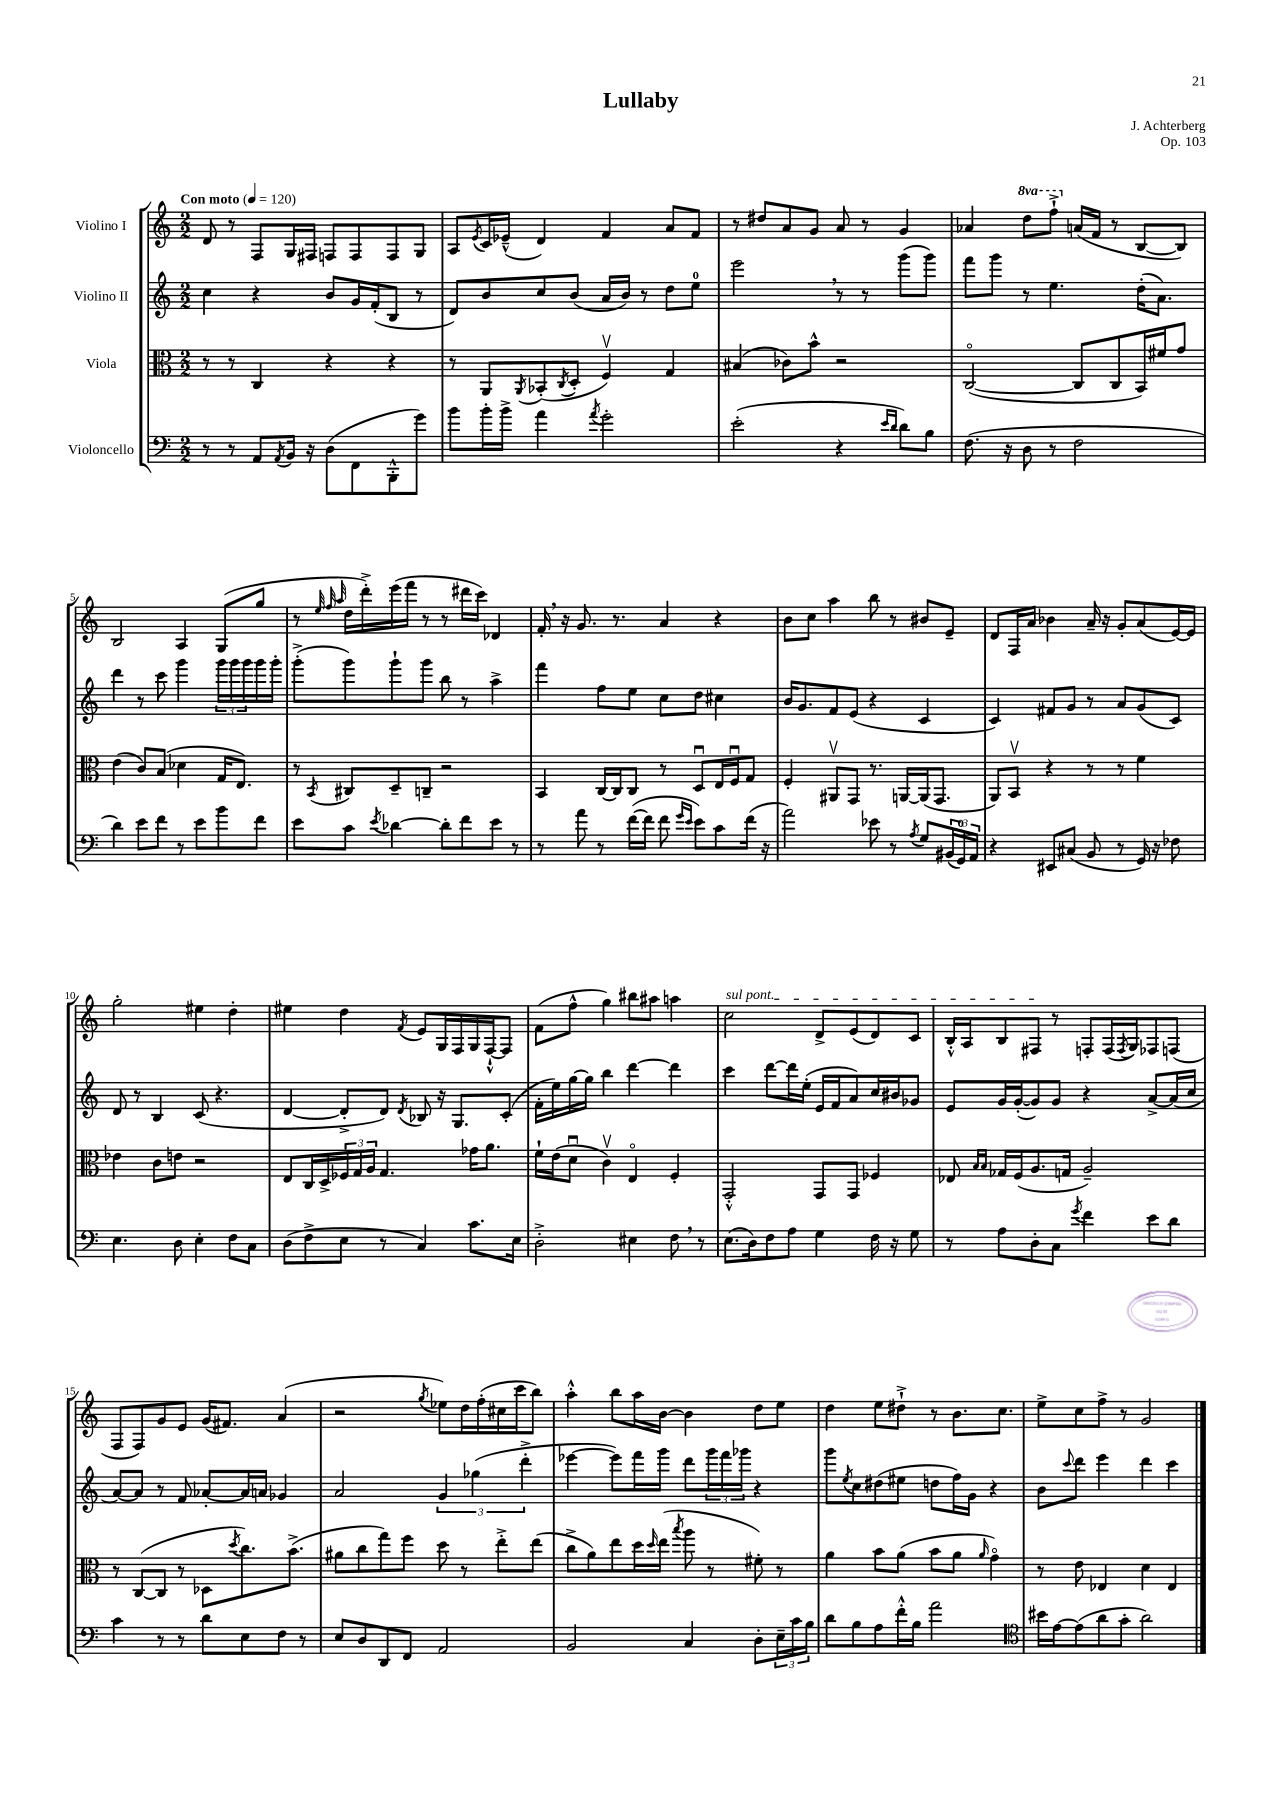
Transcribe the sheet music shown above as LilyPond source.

\header { title = "Lullaby" composer = "J. Achterberg" opus = "Op. 103" }
<<
\new StaffGroup <<
\new Staff = "s0" \with { instrumentName = "Violino I" } {
    \clef treble \key c \major \numericTimeSignature \time 2/2 \set Staff.ottavationMarkups = #ottavation-simple-ordinals \tempo "Con moto" 4 = 120
    d'8 r8 f8 g16 fis16 f8 f8 f8 g8 |
    a8 \acciaccatura { e'8 } c'16 ees'16---^( d'4) f'4 a'8 f'8 |
    r8 dis''8 a'8 g'8 a'8 r8 g'4 |
    aes'4 \ottava #1 d'''8 f'''8-!-> \ottava #0 a'16( f'16 r8 b8~ b8) |
    b2 a4 g8( g''8 |
    r8 \grace { e''32 f''32 a''32 } d''16 d'''16-.->) e'''16( f'''16 r8 r8 dis'''16 c'''16) des'4 |
    f'16-. \breathe r16 g'8. r8. a'4 r4 |
    b'8 c''8 a''4 b''8 r8 bis'8 e'8-- |
    d'8 f16 a'16 bes'4 a'16-- r16 g'8-. a'8( e'16~) e'16 |
    g''2-. eis''4 d''4-. |
    eis''4 d''4 \acciaccatura { f'8 } e'8 g16 f16 g16 f16~-!-^ f8 |
    f'8( f''8-^ g''4) bis''8 ais''8 a''4 |
    \once \override TextSpanner.bound-details.left.text = \markup { \italic "sul pont." } c''2\startTextSpan d'8-> e'8( d'8) c'8 |
    b16-.-^ a16 b8 fis8\stopTextSpan r8 f8-. f16( \acciaccatura { f8 } g16) fes8 f8( |
    f8 f8) g'8 e'8 g'16( fis'8.) a'4( |
    r2 \acciaccatura { g''8 } ees''8) d''16 f''16-.( cis''16 c'''16 b''8) |
    a''4-.-^ b''8 a''16 b'16~ b'4 d''8 e''8 |
    d''4 e''8 dis''8-!-> r8 b'8. c''8. |
    e''8-> c''8 f''8-> r8 g'2 \bar "|." |
}
\new Staff = "s1" \with { instrumentName = "Violino II" } {
    \clef treble \key c \major \numericTimeSignature \time 2/2
    c''4 r4 b'8 g'16 f'16-.( b8 r8 |
    d'8) b'8 c''8 b'8( a'16 b'16) r8 d''8 e''8-0 |
    e'''2 \breathe r8 r8 g'''8( g'''8) |
    f'''8 g'''8 r8 e''4. d''16-.( a'8.) |
    d'''4 r8 c'''8 g'''4 \tuplet 3/2 { g'''16 g'''16 g'''16 } g'''16 g'''16-. |
    g'''8-.->( g'''8) g'''8-! g'''8 b''8 r8 a''4-> |
    f'''4 f''8 e''8 c''8 d''8 cis''4 |
    b'16 g'8. f'8 e'8( r4 c'4 |
    c'4) fis'8 g'8 r8 a'8 g'8( c'8) |
    d'8 r8 b4 c'8( r4. |
    d'4~ d'8-.-> d'8) \acciaccatura { d'8 } bes8 r16 g8. c'8-.( |
    f'16-. e''16) g''16~ g''16 b''4 d'''4~ d'''4 |
    c'''4 d'''8~ d'''16 e''16-.( e'16 f'16 a'8) c''16 bis'16 ges'8 |
    e'8 g'16 g'16~-.( g'8) g'8 r4 a'8~-> a'16( c''16 |
    a'8~) a'8 r8 f'8 aes'8~-. aes'16 a'16 ges'4 |
    a'2 \tuplet 3/2 { g'4 ges''4( d'''4-.-> } |
    ees'''4~ ees'''8) f'''16 g'''16 d'''8 \tuplet 3/2 { g'''16 f'''16 ges'''16 } r4 |
    g'''8 \acciaccatura { e''8 } c''8 dis''8( eis''8 d''8 f''16) g'16 r4 |
    b'8 \appoggiatura { c'''8 } d'''8 e'''4 d'''4 c'''4 \bar "|." |
}
\new Staff = "s2" \with { instrumentName = "Viola" } {
    \clef alto \key c \major \numericTimeSignature \time 2/2
    r8 r8 c4 r4 r4 |
    r8 a,8 \acciaccatura { a,8 } bes,8-.( \acciaccatura { c8 } d8-. f4\upbow) g4 |
    bis4( ces'8) b'8-^ r2 |
    c2~\flageolet( c8 c8 b,16) fis'16 g'8 |
    e'4( c'8) b8( des'4 g16 e8.) |
    r8 \acciaccatura { b,8 } cis8 d8-- c8-- r2 |
    b,4 c16~ c16 c8 r8 d8\downbow e16 f16\downbow g8 |
    f4-. ais,8\upbow g,8 r8. a,16~ a,16( g,8. |
    a,8) b,8\upbow r4 r8 r8 f'4 |
    ees'4 c'8 e'8 r2 |
    e8 c16 d16-> \tuplet 3/2 { fes16 g16 a16 } g4. ges'16 a'8. |
    f'16-! e'16( d'8\downbow c'4\upbow) e4\flageolet f4-. |
    g,2-.-^ g,8 g,8 fes4 |
    ees8 \grace { b16 b16 } ges16 f16( a8. g16 a2--) |
    r8 c8~( c8 r8 des8 \acciaccatura { d''8 } c''8.) b'8.->( |
    ais'8 c''8 g''8) f''8 d''8 r8 e''8-.-> e''8( |
    c''8-> a'8) e''8 d''16 \grace { d''16 } e''16( \acciaccatura { b''8 } a''8 r8 fis'8-.) r8 |
    a'4 b'8 a'8( b'8 a'8 \grace { a'16 } g'4\flageolet) |
    r8 e'8 ees4 d'4 ees4 \bar "|." |
}
\new Staff = "s3" \with { instrumentName = "Violoncello" } {
    \clef bass \key c \major \numericTimeSignature \time 2/2
    r8 r8 a,8 \acciaccatura { a,8 } b,16 r16 d8( f,8 b,,8-.-^ g'8) |
    b'8 b'16-. b'16-> a'4 \acciaccatura { a'8 } g'2-. |
    e'2-.( r4 \grace { e'16 d'16 } d'8) b8 |
    f8.( r16 d8 r8 f2 |
    d'4) e'8 f'8 r8 e'8 b'8 f'8 |
    e'8 c'8 \acciaccatura { e'8 } des'4~ des'8-. f'8 e'8 r8 |
    r8 a'8 r8 f'16~( f'16 f'8 \grace { g'16 e'16 } e'8) c'8 f'16( r16 |
    a'2) ees'8 r8 \acciaccatura { a8 } g8 \tuplet 3/2 { bis,16( g,16-0) a,16 } |
    r4 eis,8 cis8( b,8 r8 g,16) r16 fes8 |
    e4. d8 e4-. f8 c8 |
    d8( f8-> e8 r8 c4) c'8. e16 |
    d2-.-> eis4 f8 \breathe r8 |
    e8.( d16) f8 a8 g4 f16 r16 g8 |
    r8 a8 d8-. c8 \acciaccatura { g'8 } f'4 e'8 d'8 |
    c'4 r8 r8 d'8 e8 f8 r8 |
    e8 d8 d,8 f,8 a,2 |
    b,2 c4 d8-. \tuplet 3/2 { e16-- c'16 b16 } |
    d'8 b8 a8 f'16-.-^ b16 a'2 |
    \clef tenor bis'16 e'16~ e'8( a'8 g'8-. a'2) \bar "|." |
}
>>
>>
